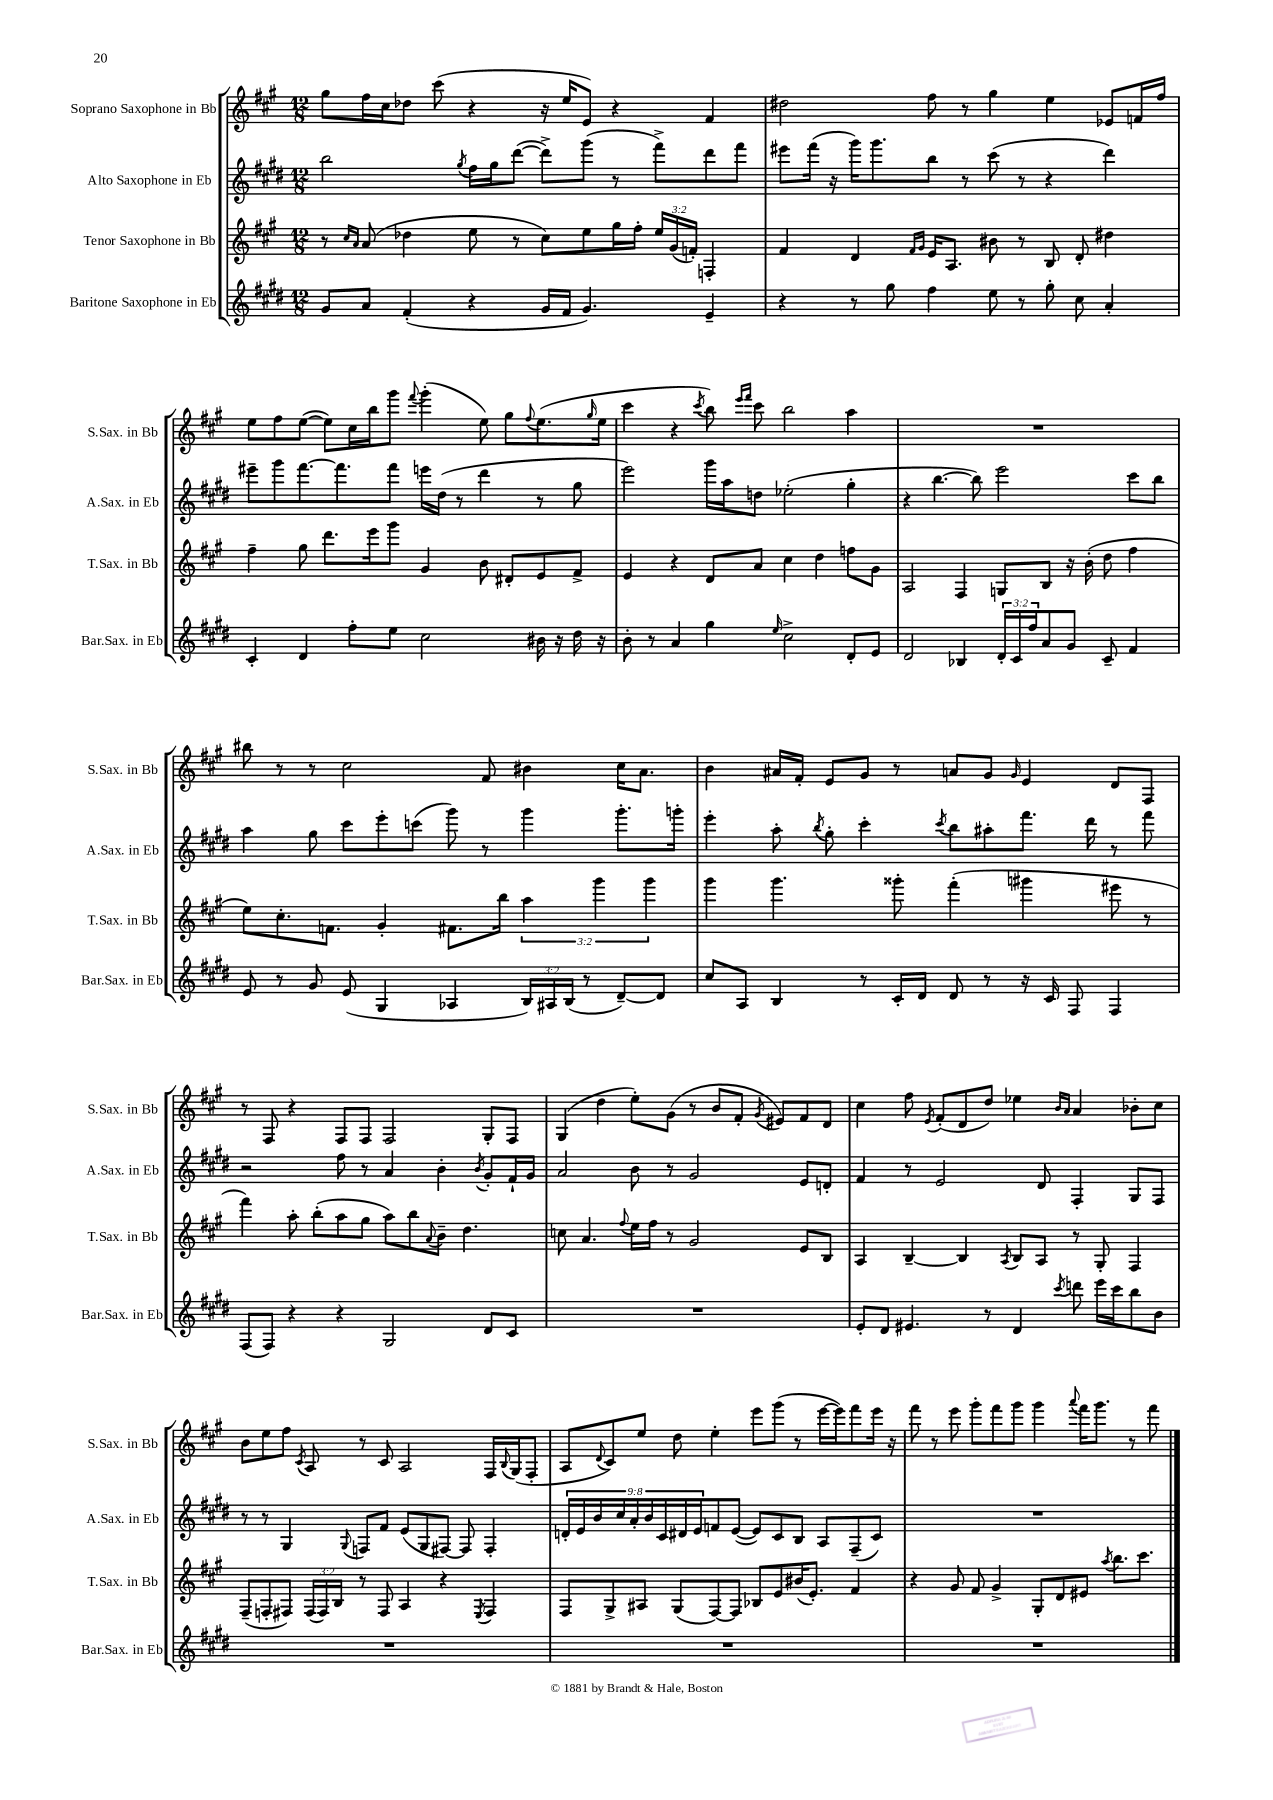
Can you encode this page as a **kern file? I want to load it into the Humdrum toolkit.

**kern	**kern	**kern	**kern
*staff4	*staff3	*staff2	*staff1
*clefG2	*clefG2	*clefG2	*clefG2
*k[f#c#g#d#]	*k[f#c#g#]	*k[f#c#g#d#]	*k[f#c#g#]
*M12/8	*M12/8	*M12/8	*M12/8
8g#/L	8r	2bb\	8gg#\L
.	16qqcc#/LL	.	.
.	16qqa/JJ	.	.
8a/J	(8a/	.	16ff#\L
.	.	.	16cc#\J
(4f#'/	4dd-\	.	8dd-\J
.	.	.	(8ccc#\
.	.	8qgg#/	.
4r	8ee\	16ff#\LL	4r
.	.	16gg#\J	.
.	8r	([8ddd#\J	.
16g#/LL	8cc#\L)	8ddd#^\]L)	16r
16f#/JJ	.	.	16ee/LK
4.g#/)	8ee\	(8ggg#\J	8e/J)
.	16gg#\L	8r	4r
.	16ff#'\JJ	.	.
.	24ee/LL	8fff#^\L)	.
.	(24g#/	.	.
.	24f'/JJ)	.	.
4e~/	4F'/	8ddd#\	4f#/
.	.	8fff#\J	.
=	=	=	=
4r	4f#/	8eee#\L	2dd#\
.	.	(16fff#\Jk	.
.	.	16r	.
8r	4d/	16ggg#\LK)	.
.	.	8.ggg#\	.
8gg#\	.	.	.
.	16qqf#/LL	.	.
.	16qqg#/JJ	.	.
4ff#\	16e/LK	8bb\J	8ff#\
.	8.A/J	.	.
.	.	8r	8r
8ee\	8b#\	(8ccc#\	4gg#\
8r	8r	8r	.
8gg#'\	8B/	4r	4ee\
8cc#\	8d'/	.	.
4a'/	4dd#\	4ddd#\)	8e-/L
.	.	.	16f/L
.	.	.	16ff#/JJ
=	=	=	=
4c#'/	4ff#~\	8eee#~\L	8ee\L
.	.	8ggg#\	8ff#\
4d#/	8gg#\	[8.fff#\	([8ee\J
.	8.ddd\L	.	8ee\]L)
.	.	8.fff#\]	.
8ff#'\L	.	.	16cc#\L
.	16eee\k	.	16bb\J
8ee\J	8ggg#\J	8fff#\J	8ggg#\J
.	.	.	8qqfff#/
2cc#\	4g#/	16eee\LL	(4ggg#'\
.	.	(16dd#\JJ	.
.	.	8r	.
.	8b\	4ddd#\	8ee\)
.	8d#'/L	.	8gg#\L
.	.	.	8qqff#/
16b#\	8e/	8r	(8.ee\
16r	.	.	.
16dd#\	8f#^/J	8gg#\	.
.	.	.	16qqgg#/
16r	.	.	16ee\Jk
=	=	=	=
8b'\	4e/	2eee\)	4ccc#\
8r	.	.	.
4a/	4r	.	4r
.	.	.	8qccc#/
4gg#\	8d/L	16ggg#\LL	8bb\)
.	.	16aa\J	.
.	.	.	16qqeee/LL
.	.	.	16qqfff#/JJ
.	8a/J	8dd\J	8ccc#\
16qqee/	.	.	.
2cc#^\	4cc#\	(2ee-'\	2bb\
.	4dd\	.	.
8d#'/L	8ff\L	4gg#'\	4aa\
8e/J	8g#\J	.	.
=	=	=	=
2d#/	2A/	4r	1.r
.	.	[4.bb\	.
4B-/	4F#/	.	.
.	.	8bb\])	.
24d#'/LL	8G/L	2eee\	.
24c#/	.	.	.
24ff#/J	.	.	.
8a/	8B/J	.	.
8g#/J	16r	.	.
.	(16b'\	.	.
8c#~/	8dd\	.	.
4f#/	4ff#\	8ccc#\L	.
.	.	8bb\J	.
=	=	=	=
8e/	8ee\L)	4aa\	8bb#\
8r	8.cc#'\	.	8r
8g#/	.	8gg#\	8r
.	8.f\J	.	.
(8e/	.	8ccc#\L	2cc#\
4G#/	4g#'/	8eee'\	.
.	.	(8ccc\J	.
4A-/	8.f#\L	8ggg#\)	.
.	.	8r	8f#/
.	16bb\Jk	.	.
24B/LL)	6aa\	4ggg#\	4b#\
24A#/	.	.	.
(24B/JJ	.	.	.
8r	.	.	.
.	6ggg#\	.	.
[8d#~/L)	.	8.ggg#'\L	16cc#\LK
.	.	.	8.a\J
.	6ggg#\	.	.
8d#/]J	.	.	.
.	.	16ggg'\Jk	.
=	=	=	=
8cc#/L	4ggg#\	4eee'\	4b\
8A/J	.	.	.
4B/	4.ggg#\	8aa'\	16a#/LL
.	.	.	16f#'/JJ
.	.	8qbb/	.
.	.	8gg#'\	8e/L
8r	.	4ccc#'\	8g#/J
16c#'/LL	8ggg##'\	.	8r
16d#/JJ	.	.	.
.	.	8qccc#/	.
8d#/	(4fff#'\	8bb\L	8a/L
8r	.	8aa#'\	8g#/J
.	.	.	16qqg#/
16r	4ggg#\	8.fff#\J	4e/
16c#/	.	.	.
8F#/	.	.	.
.	.	16ddd#\	.
4F#/	8eee#\	8r	8d/L
.	8r	8fff#\	8F#/J
=	=	=	=
(8F#/L	4fff#\)	2r	8r
8F#/J)	.	.	8F#/
4r	8aa'\	.	4r
.	(8bb'\L	.	.
4r	8aa\	8ff#\	8F#/L
.	8gg#\J	8r	8F#/J
2G#/	8aa\L)	4a/	2F#/
.	8bb\	.	.
.	8qqa/	.	.
.	8b~\J	4b'\	.
.	4.dd\	.	.
.	.	8qb/	.
8d#/L	.	8g#'/L	8G#'/L
8c#/J	.	16f#`/L	8F#/J
.	.	16g#/JJ	.
=	=	=	=
1.r	8cc\	2a/	(4G#/
.	4.a/	.	.
.	.	.	4dd\
.	8qqff#/	.	.
.	16ee\LL	8b\	8ee'\L)
.	16ff#\JJ	.	.
.	8r	8r	(8g#\J
.	2g#/	2g#/	8r
.	.	.	8b/L
.	.	.	8f#'/J
.	.	.	8qg#/
.	.	.	8e#/L)
.	8e/L	8e/L	8f#/
.	8B/J	8d'/J	8d/J
=	=	=	=
8e'/L	4A/	4f#/	4cc#\
8d#/J	.	.	.
4.e#/	[4B~/	8r	8ff#\
.	.	.	8qe/
.	.	2e/	(8f#'/L
.	4B/]	.	8d/
8r	.	.	8dd/J)
.	8qA/	.	.
4d#/	8B/L	.	4ee-\
.	8A/J	8d#/	.
.	.	.	16qqb/LL
8qccc#/	.	.	16qqa/JJ
8ddd\	8r	4F#'/	4a/
16eee\LL	8G#'/	.	.
16ccc#\J	.	.	.
8bb\	4F#/	8G#/L	8b-'\L
8b\J	.	8F#/J	8cc#\J
=	=	=	=
1.r	(8F#~/L	8r	8b\L
.	8F'/	8r	8ee\
.	8F#/J)	4G#/	8ff#\J
.	.	.	8qc#/
.	(24F#/LL	.	8A/
.	24F#/)	.	.
.	24B/JJ	.	.
.	.	8qqG#/	.
.	8r	8F/L	8r
.	8F#/	8f#/J	8c#/
.	4A/	(8e/L	2A/
.	.	8G#/	.
.	4r	[8F#/J)	.
.	.	8F#/]	.
.	8qE/	.	.
.	4F#/	4F#'/	16F#/LL
.	.	.	8qqB/
.	.	.	(16G#/J
.	.	.	8F#'/J
=	=	=	=
1.r	8F#/L	18d'/LL	8A/L
.	.	18e/	.
.	.	18b/	.
.	.	.	8qqd/
.	8G#^/	.	8c#/)
.	.	18cc#/	.
.	.	18a'/	.
.	8A#/J	.	8ee/J
.	.	18b/	.
.	.	18c#/	.
.	(8G#/L	.	8dd\
.	.	18d#/	.
.	.	18e/J	.
.	[8F#/)	8f/	4ee'\
.	8F#/]J	([8e/J	.
.	8B-/L	8e/]L)	8eee\L
.	8e/	8c#/	(8ggg#\J
.	(16b#/K	8B/J	8r
.	8.e'/J)	.	.
.	.	8A/L	[16eee\LL
.	.	.	16eee\]J)
.	4f#/	(8F#~/	8fff#\
.	.	8c#/J)	16eee\Jk
.	.	.	16r
=	=	=	=
1.r	4r	1.r	8fff#\
.	.	.	8r
.	8g#/	.	8eee\
.	8f#/	.	8ggg#'\L
.	4g#^/	.	8fff#\
.	.	.	8ggg#\J
.	8G#'/L	.	4ggg#\
.	8d/	.	.
.	.	.	8qqaaa/
.	8e#/J	.	16fff#\LK
.	.	.	8.ggg#\J
.	8qaa/	.	.
.	8.bb\L	.	.
.	.	.	8r
.	8.ccc#\J	.	.
.	.	.	8fff#\
==	==	==	==
*-	*-	*-	*-
